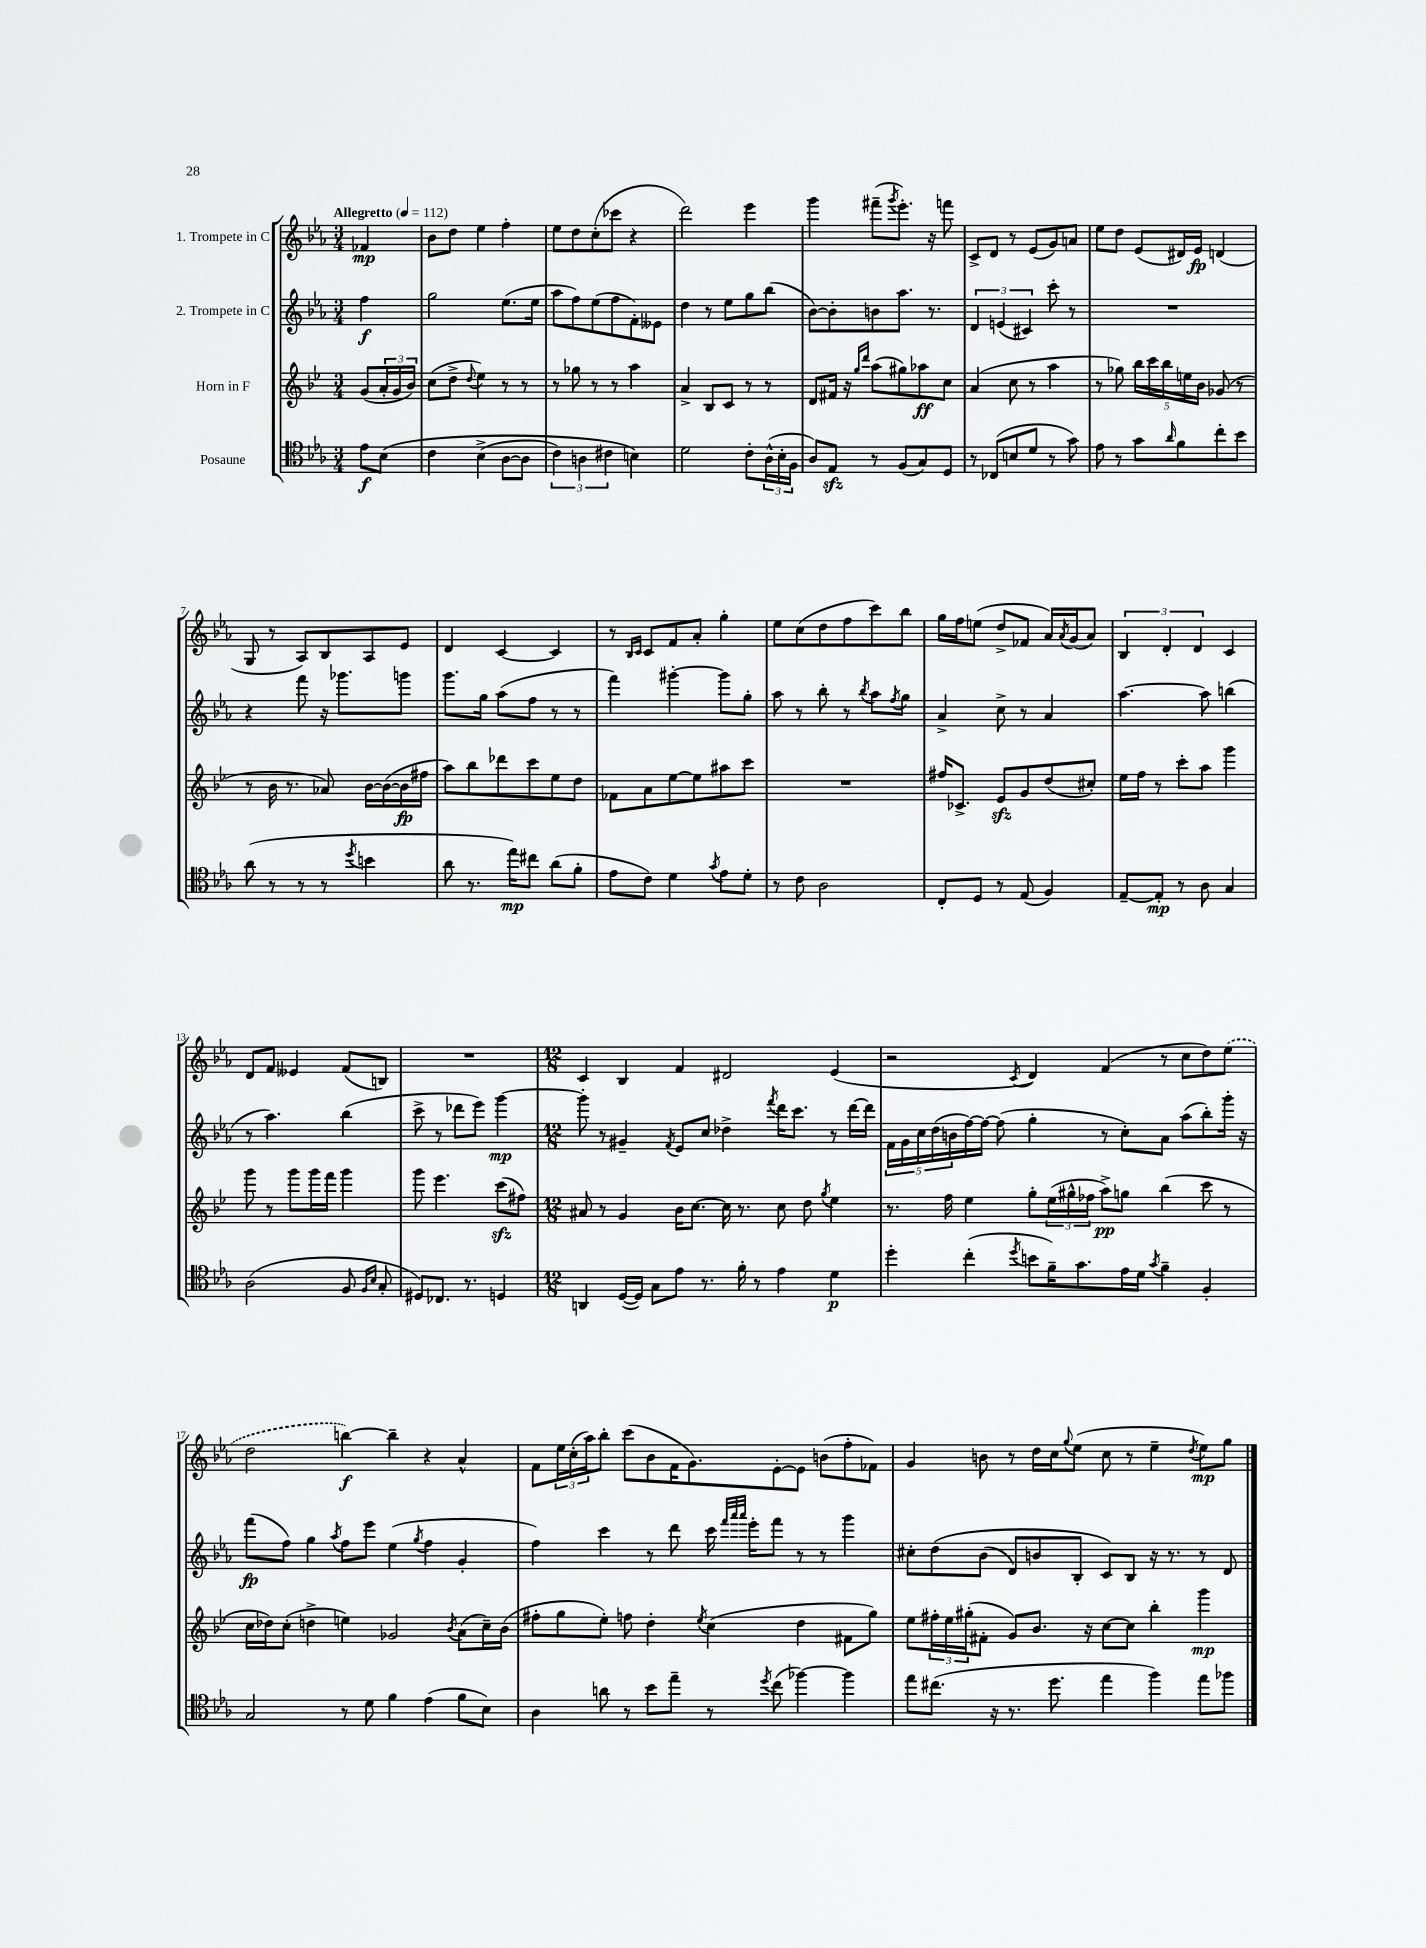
<<
\new StaffGroup <<
\new Staff = "s0" \with { instrumentName = "1. Trompete in C" } {
    \clef treble \key ees \major \numericTimeSignature \time 3/4 \partial 4 \tempo "Allegretto" 4 = 112
    fes'4\mp |
    bes'8 d''8 ees''4 f''4-. |
    ees''8 d''8 c''8-.( ces'''8 r4 |
    d'''2) ees'''4 |
    g'''4 fis'''8--( \acciaccatura { g'''8 } ees'''8.-.) r16 f'''8 |
    c'8-> d'8 r8 ees'8( g'8) a'8 |
    ees''8 d''8 ees'8( dis'16) ees'16\fp d'4( |
    g8 r8 aes8) bes8 aes8 ees'8 |
    d'4 c'4~ c'4 |
    r8 \grace { bes16 c'16 } c'8 f'8 aes'8-. g''4-. |
    ees''8 c''8( d''8 f''8 c'''8) bes''8 |
    g''16 f''16 e''8( d''8-> fes'8 aes'16) \acciaccatura { aes'8 } g'16( aes'8) |
    \tuplet 3/2 { bes4 d'4-. d'4 } c'4 |
    d'8 f'8 eeses'4 f'8( b8) |
    R2. |
    \numericTimeSignature \time 12/8 c'4 bes4 f'4 dis'2 ees'4( |
    r2 \acciaccatura { c'8 } d'4) f'4( r8 c''8 d''8) \once \slurDashed ees''8( |
    d''2 b''4~\f) b''4-- r4 aes'4-^ |
    f'8 \tuplet 3/2 { ees''16 c''16-.( aes''16) } bes''8-. c'''8( bes'8 f'16 g'8.) ees'8~-. ees'8 b'8( f''8-. fes'8) |
    g'4 b'8 r8 d''16 c''16 \appoggiatura { g''8 } ees''8( c''8 r8 ees''4-- \acciaccatura { d''8 } ees''8\mp) g''8 \bar "|." |
}
\new Staff = "s1" \with { instrumentName = "2. Trompete in C" } {
    \clef treble \key ees \major \numericTimeSignature \time 3/4 \partial 4
    f''4\f |
    g''2 ees''8.( ees''16 |
    aes''8 f''8) ees''8( f''8 f'8-.) eeses'8 |
    d''4 r8 ees''8 g''8 bes''8( |
    bes'8~) bes'8-. b'8 aes''8. r8. |
    \tuplet 3/2 { d'4 e'4( cis'4) } c'''8-. r8 |
    R2. |
    r4 f'''8 r16 ges'''8. g'''8 |
    g'''8. g''16 aes''8( f''8 r8 r8 |
    f'''4) gis'''4~-. gis'''8 g''8-. |
    aes''8 r8 bes''8-. r8 \acciaccatura { bes''8 } aes''8 \acciaccatura { f''8 } g''8 |
    aes'4-> c''8-> r8 aes'4 |
    aes''4.~ aes''8 b''4( |
    r8 aes''4.) bes''4( |
    c'''8-> r8 des'''8 ees'''8) g'''4~\mp |
    \numericTimeSignature \time 12/8 g'''8-. r8 gis'4-- \acciaccatura { f'8 } ees'8 c''8 des''4-> \acciaccatura { f'''8 } d'''16 c'''8. r8 d'''16~ d'''16 |
    \tuplet 5/4 { f'16 g'16 c''16 d''16( b'16 } f''16~) f''16~ f''8( g''4-. r8 c''8-.) aes'8 aes''8( bes''8-.) g'''16-. r16 |
    f'''8\fp( f''8) g''4 \acciaccatura { aes''8 } f''8 ees'''8 ees''4( \acciaccatura { g''8 } f''4 g'4-. |
    f''4) c'''4 r8 d'''8 c'''16 \grace { f'''32 aes'''32 aes'''32 } ees'''16-. f'''8 r8 r8 g'''4 |
    cis''8-. d''8\( bes'8( d'8) b'8 bes8-. c'8\) bes8 r16 r8. r8 d'8 \bar "|." |
}
\new Staff = "s2" \with { instrumentName = "Horn in F" } {
    \clef treble \key bes \major \numericTimeSignature \time 3/4 \partial 4
    g'8( \tuplet 3/2 { a'16-. g'16 bes'16) } |
    c''8( d''8-> \appoggiatura { d''8 } ees''4) r8 r8 |
    r8 ges''8 r8 r8 a''4 |
    a'4-> bes8 c'8 r8 r8 |
    d'8 fis'16 r16 \grace { g''16 d'''16 } a''8( gis''8) aes''8\ff c''8 |
    a'4( c''8 r8 a''4 |
    r8 ges''8) \tuplet 5/4 { bes''16 c'''16 bes''16 e''16 bes'16 } ges'8( r8 |
    r8 bes'16 r8. aes'8) bes'16~ bes'16~( bes'16\fp fis''16 |
    a''8) bes''8 des'''8 c'''8 ees''8 d''8 |
    fes'8 a'8 ees''8~ ees''8 ais''8 c'''8 |
    R2. |
    fis''16 ces'8.-> ees'8\sfz g'8 d''8( cis''8-.) |
    ees''16 f''16 r8 c'''8-. a''8 g'''4 |
    g'''8 r8 g'''8 g'''16 f'''16 g'''4 |
    g'''8 ees'''4. c'''8\sfz( fis''8) |
    \numericTimeSignature \time 12/8 ais'8 r8 g'4 bes'16 c''8.~ c''16 r8. c''8 d''8 \acciaccatura { g''8 } ees''4 |
    r8. f''16 ees''4 g''8-. \tuplet 3/2 { ees''16( gis''16-^ fes''16 } a''8->\pp) g''8 bes''4( c'''8 r8 |
    c''16 des''16) c''8-.( d''4-> e''4) ges'2 \acciaccatura { bes'8 } a'8( c''16--) bes'16( |
    fis''8-. g''8 ees''8-.) f''8 d''4-. \acciaccatura { ees''8 } c''4( d''4 fis'8 g''8) |
    ees''8 \tuplet 3/2 { fis''16-. ees''16 gis''16-.( } fis'8-. g'8) bes'8. r16 c''8~ c''8 bes''4-. g'''4\mp \bar "|." |
}
\new Staff = "s3" \with { instrumentName = "Posaune" } {
    \clef tenor \key ees \major \numericTimeSignature \time 3/4 \partial 4
    ees'8\f bes8\( |
    c'4 bes4->( aes8~ aes8 |
    \tuplet 3/2 { c'4) a4 cis'4 } b4\) |
    d'2 c'8-. \tuplet 3/2 { aes16-^( bes16-. f16 } |
    aes8) ees8\sfz r8 f8( g8) d8 |
    r8 ces8( b8 d'8 r8 g'8) |
    ees'8 r8 g'8 \grace { aes'16 } f'8 c''8-. bes'8 |
    aes'8( r8 r8 r8 \acciaccatura { d''8 } b'4 |
    aes'8 r8. ees''16\mp) cis''8 aes'8( f'8-. |
    ees'8 c'8) d'4 \acciaccatura { g'8 } ees'8 d'8-. |
    r8 c'8 aes2 |
    c8-. d8 r8 ees8( f4) |
    ees8~-- ees8-.\mp r8 aes8 g4 |
    aes2( f8 \grace { f16 bes16 } g8-. |
    dis8) ces8. r8. d4 |
    \numericTimeSignature \time 12/8 a,4 d16~( d16) g8 ees'8 r8. f'16-. r8 ees'4 d'4\p |
    d''4-. c''4-.( \acciaccatura { d''8 } b'8 f'16--) g'8. ees'16 d'16 \acciaccatura { g'8 } f'4-- f4-. |
    g2 r8 d'8 f'4 ees'4( f'8 bes8) |
    aes4 a'8 r8 bes'8 ees''8-- r8 \acciaccatura { d''8 } c''8( fes''4~) fes''4 |
    ees''8 cis''8.( r16 r8. d''8. ees''4 f''4) ees''8 fes''8 \bar "|." |
}
>>
>>
